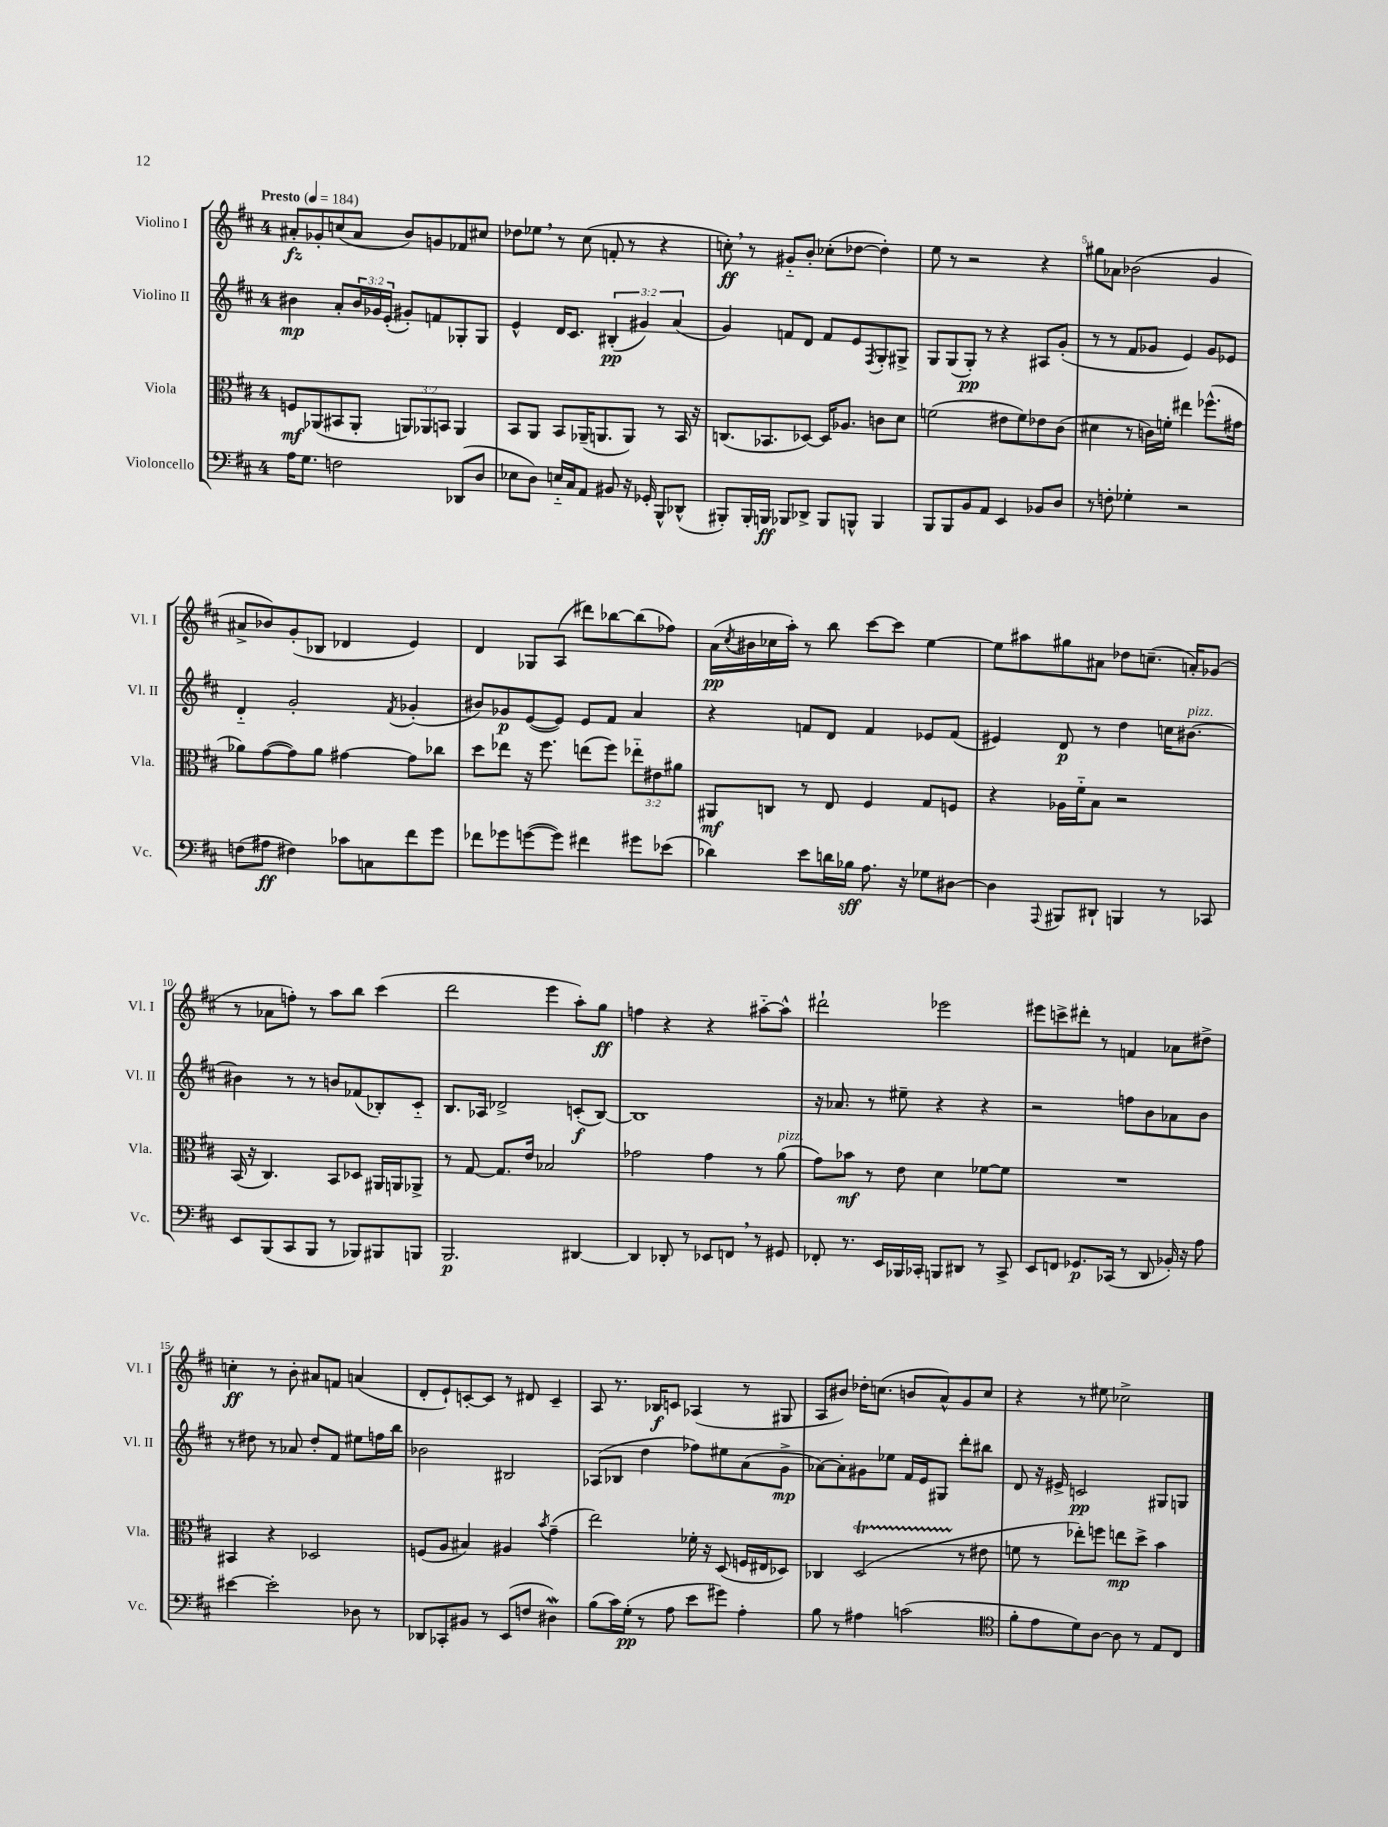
<<
\new StaffGroup <<
\new Staff = "s0" \with { instrumentName = "Violino I" shortInstrumentName = "Vl. I" } {
    \clef treble \key d \major \once \override Staff.TimeSignature.style = #'single-digit \time 4/4 \tempo "Presto" 4 = 184
    ais'8-.\fz ges'8-. c''8( ais'8 b'8) g'8 fes'8 cis''8 |
    des''8 ees''8 \breathe r8 cis''8( f'8-. r8 r4 |
    c''8-.\ff) \breathe r8 gis'8-_ b'8-. ces''8-.( des''8~ des''4-.) |
    e''8 r8 r2 r4 |
    gis''8 aes'8 bes'2( g'4 |
    ais'8-> bes'8) g'8-.( bes8 des'4 e'4) |
    d'4 ges8 a8( dis'''8) bes''8~ bes''8( fes''8) |
    a'16\pp( \acciaccatura { cis''8 } bis'16 ces''16 a''16-.) r8 b''8 cis'''8~ cis'''8 e''4~ |
    e''8 ais''8 gis''8 ais'8 des''8 c''8.--( a'16-.) ges'8( |
    r8 aes'8 f''8-.) r8 a''8 b''8 cis'''4( |
    d'''2 e'''4 a''8-.) g''8\ff |
    f''4 r4 r4 ais''8~-_ ais''8-^ |
    dis'''2-! ees'''2 |
    eis'''8 c'''8-> dis'''8-. r8 f'4 aes'8 dis''8-> |
    c''4-.\ff r8 b'8-. ais'8 f'8 a'4( |
    d'8-. e'8-!) c'8~-. c'8 r8 dis'8 c'4-- |
    a8 r8. bes16\f c'8 aes4( r8 gis8 |
    a8 bis'8) des''16-. c''8.( b'8 a'8-^) g'8 c''8 |
    r4 r8 eis''8 ces''2-> \bar "|." |
}
\new Staff = "s1" \with { instrumentName = "Violino II" shortInstrumentName = "Vl. II" } {
    \clef treble \key d \major \once \override Staff.TimeSignature.style = #'single-digit \time 4/4 \override Staff.TupletNumber.text = #tuplet-number::calc-fraction-text
    bis'4\mp a'8-. \tuplet 3/2 { bis'16 ges'16 e'16-.( } gis'8-.) f'8 ges8-. ges8 |
    e'4-^ d'16 cis'8. \tuplet 3/2 { bis4-.\pp( gis'4) a'4( } |
    g'4) f'8 d'8 f'8 e'8 \acciaccatura { fis8 } g8-. gis8-> |
    g8 g8( g8-.\pp) r8 r4 ais8 g'8-.( |
    r8 r8 fis'8 ges'8 e'4) ges'8 ees'8 |
    d'4-_ g'2-. \acciaccatura { fis'8 } ges'4-.( |
    bis'8) ges'8\p e'8~( e'8) e'8 fis'8 a'4 |
    r4 f'8 d'8 f'4 ees'8 f'8( |
    eis'4) d'8\p r8 d''4 c''16 bis'8.~^\markup { \italic "pizz." } |
    bis'4 r8 r8 b'8 fes'8( bes8-.) cis'8-_ |
    b8. aes16 des'2-> c'8-.\f( b8~) |
    b1 |
    r16 aes'8. r8 eis''8-- r4 r4 |
    r2 f''8 b'8 aes'8 b'8 |
    r8 dis''8 r8 aes'8 dis''8-. fis'8 eis''8 f''16 b''16 |
    bes'2 bis2 |
    aes8( bes8 d''4 fes''8) eis''8 a'8( g'8->\mp |
    aes'8~) aes'8-. gis'8 ees''8 fis'16 e'16 gis8 d'''8-. bis''8 |
    d'8 r16 eis'16-> c'2\pp gis8 g8 \bar "|." |
}
\new Staff = "s2" \with { instrumentName = "Viola" shortInstrumentName = "Vla." } {
    \clef alto \key d \major \once \override Staff.TimeSignature.style = #'single-digit \time 4/4 \override Staff.TupletNumber.text = #tuplet-number::calc-fraction-text
    f8\mf aes,8( bis,8 aes,8-. \tuplet 3/2 { a,8) aes,8 b,8 } aes,4 |
    b,8 a,8 b,8 aes,16--( a,8. a,8) r8 b,16 r16 |
    c8.( bes,8. des8~) des16 aes8. c'8 d'8 |
    f'2( eis'8 f'8) ees'8 cis'8( |
    dis'4 r8 c'16) f'16-. eis''4 fes''8.-^( gis'16 |
    aes'8) g'8~( g'8) aes'8 gis'4~ gis'8 ces''8 |
    d''8 ees''8 r16 fis''8. e''8( fis''8) \tuplet 3/2 { ees''8-_ eis'8 ais'8 } |
    ais,8\mf c8 r8 e8 fis4 g8 f8 |
    r4 aes16 fis'16-_ b8 r2 |
    b,16( r16 cis4.) b,8 des8 ais,16 a,16 aes,8-> |
    r8 g8~ g8. e'16 bes2 |
    ges'2 ges'4 r8 a'8^\markup { \italic "pizz." }( |
    g'8) bes'8\mf r8 e'8 d'4 fes'8~ fes'8 |
    R1 |
    bis,4 r4 des2 |
    f8( a8 bis4) ais4 \acciaccatura { b'8 } g'4--( |
    e''2) fes'16-. r16 d8( f16 eis16 des8) |
    ces4 d2\startTrillSpan( r8\stopTrillSpan eis'8 |
    f'8 r8 ees''8-.) f''8 e''8\mp d''8-> b'4 \bar "|." |
}
\new Staff = "s3" \with { instrumentName = "Violoncello" shortInstrumentName = "Vc." } {
    \clef bass \key d \major \once \override Staff.TimeSignature.style = #'single-digit \time 4/4
    a16 g8. f2 des,8( d8 |
    ees8 d8) e16-_ cis16 a,8 bis,8 r16 ges,16-. b,,8-^ des,8-^( |
    bis,,8-.) bis,,16-. b,,16\ff bes,,8 des,8-> bes,,8 b,,8-^ b,,4 |
    b,,8 b,,8 b,8 a,8 e,4 bes,8 d8 |
    r8 f8-. ges4-. r2 |
    f8( ais8\ff fis4) ces'8 c8 fis'8 g'8 |
    fes'8 ges'8 g'8~( g'8) fis'4 gis'8 ees'8( |
    des'4) e'8 d'16 bes16\sff a8. r16 ges8 dis8~ |
    dis4 \appoggiatura { a,,8 } bis,,8 dis,8-! b,,4 r8 ces,8 |
    e,8 b,,8( cis,8 b,,8 r8 bes,,8) bis,,8 b,,8 |
    b,,2.\p dis,4~ |
    dis,4 des,8-. r8 ees,8 f,8 \breathe r8 gis,8 |
    fes,8-. r8. e,16 bes,,16 ces,16-. b,,8 dis,8 r8 ces,8-> |
    e,8 f,8 ges,8.\p ces,16( r8 d,8 bes,16-.) r16 a8 |
    eis'4~ eis'2-. des8 r8 |
    des,8 ces,8-. bis,8 r8 e,8( f8 dis4\mordent) |
    b8( cis'16) g16-.\pp( r8 a8 e'8 gis'8) a4-. |
    b8 r8 ais4 c'2( |
    \clef tenor fis'8-. e'8 d'8) a8~ a8 r8 e8 cis8 \bar "|." |
}
>>
>>
\layout { \context { \Score \override BarNumber.break-visibility = ##(#f #t #t) barNumberVisibility = #(every-nth-bar-number-visible 5) } }
